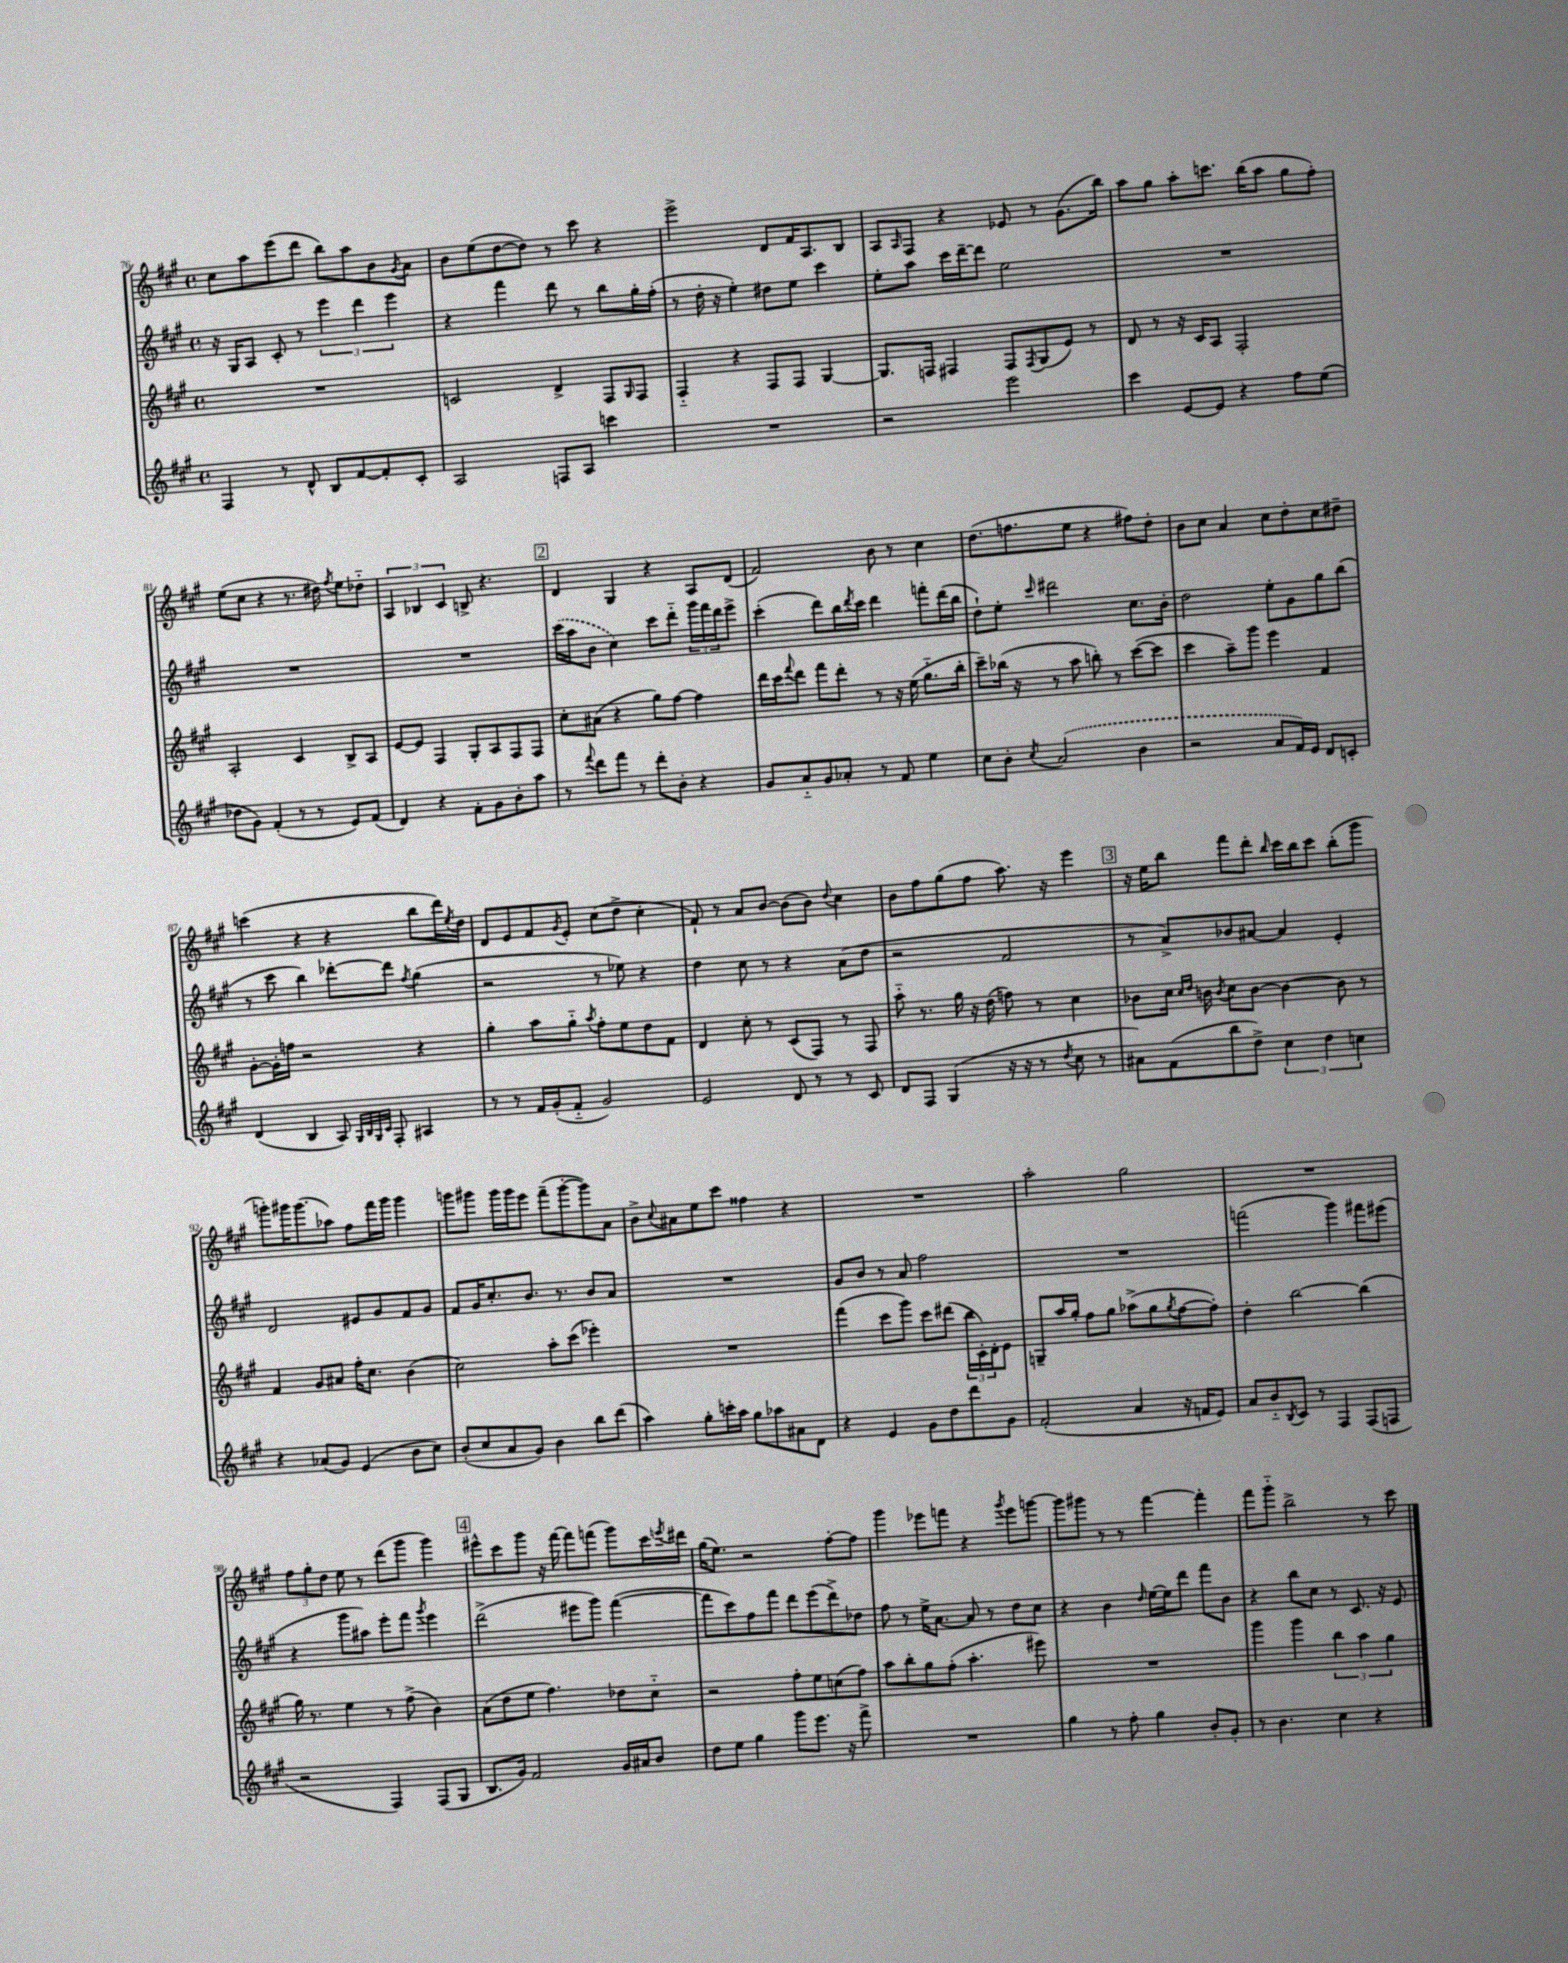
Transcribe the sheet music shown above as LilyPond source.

<<
\new StaffGroup <<
\new Staff = "s0" {
    \clef treble \key a \major \defaultTimeSignature \time 4/4
    cis''8 a''8 e'''8( d'''8 b''8) a''8 b'8 \acciaccatura { gis'8 } a'8 |
    b'8 e''8( d''8~ d''8) r8 cis'''8 r4 |
    e'''2-> d'8 fis'16 a8. b8 |
    a8 \grace { a16 } fis8 r4 ees'8 r8 gis'8.( b''16) |
    a''8 gis''8 a''8-. c'''8. b''16( a''8 gis''8 fis''8-.) |
    e''8( cis''8 r4 r8. dis''16) \acciaccatura { fis''8 } e''8 des''8-_ |
    \tuplet 3/2 { a4 bes4 cis'4 } b8-> r4. |
    \mark \markup { \box "2" } d'4 gis4 r4 a8 d'8( |
    fis'2) b'8 r8 cis''4 |
    d''8.( f''8. e''8 r4 fis''8) d''8-. |
    b'8 cis''8 a'4 cis''8 d''8-. cis''8 dis''8-- |
    c'''4( r4 r4 b''8 d'''16) \acciaccatura { e''8 } d''16 |
    d'8 e'8 fis'8 \acciaccatura { gis'8 } e'8-. cis''8( d''8-> cis''4-. |
    fis'8-!) r8 a'8 b'8~ b'8( b'8) \appoggiatura { d''8 } cis''4 |
    b'8 fis''8 gis''8( fis''8 a''8.) r16 e'''4 |
    \mark \markup { \box "3" } r16 e''16 b''8 fis'''8 d'''8-. \grace { b''16 } cis'''16 b''16 cis'''8 b''8-.( gis'''8 |
    g'''8-.) gis'''16 gis'''8.( aes''8) fis''8 fis'''16 gis'''16 gis'''4 |
    g'''8 gis'''8 gis'''16 gis'''16 e'''8 fis'''8--( gis'''8~-. gis'''8) a'8 |
    b'8-> \appoggiatura { cis''8 } ais'8 e''8 cis'''8 fisis''4 r4 |
    R1 |
    a''2-. gis''2 |
    R1 |
    \tuplet 3/2 { fis''8 gis''8-. d''8 } e''8 r8 d'''8( gis'''8 gis'''4) |
    \mark \markup { \box "4" } eis'''8-^ cis'''8 gis'''8 r16 fis'''16~ fis'''8 f'''8( gis'''8) cis'''16 \acciaccatura { e'''8 } dis'''16 |
    gis''16( e''8.) r2 fis''8~-. fis''8 |
    gis'''4 ees'''8 f'''8 r4 \acciaccatura { gis'''8 } ees'''8 g'''8~ |
    g'''8 gis'''8 r8 r8 fis'''4~ fis'''4-. |
    fis'''8 gis'''8-_ b''2-> r8 cis'''8 \bar "|." |
}
\new Staff = "s1" {
    \clef treble \key a \major \defaultTimeSignature \time 4/4
    r16 gis16 a8 cis'8-. r8 \tuplet 3/2 { e'''4 d'''4 e'''4 } |
    r4 fis'''4 d'''8 r8 b''8 gis''16-. fis''16-.( |
    r8 d''16-. r16 e''4-.) dis''8 e''8 cis'''4 |
    e''8-. a''8 cis'''16 d'''16~-- d'''8 e''2 |
    R1 |
    R1 |
    R1 |
    \mark \markup { \box "2" } \once \slurDashed cis'''16( a''16 b'8 cis''4) cis'''8 d'''8-_ \tuplet 3/2 { gis'''16 fis'''16 d'''16 } e'''8-> |
    cis'''4-.( d'''8) b''16 \acciaccatura { d'''8 } cis'''16 d'''4 f'''8-. d'''16( b''16 |
    d''8-!) e''8-. \grace { cis'''16 } dis'''2 cis''8. b'16-. |
    d''2 e''8-. gis'8 gis''8 b''8( |
    r8 cis'''8 b''4) des'''8~-. des'''8 \acciaccatura { fis''8 } gis''4( |
    r2 r8 ees''8) r4 |
    d''4 cis''8 r8 r4 a'8( d''8 |
    r2 fis'2 |
    \mark \markup { \box "3" } r8 a'8->) bes'8 ais'8~ ais'4 e'4-. |
    d'2 eis'8 gis'8 fis'8 gis'8 |
    fis'8 gis'16 cis''8.-. b'8. r8. b'8 a'8 |
    R1 |
    gis'8 b'8 r8 a'8 fis''2 |
    R1 |
    f'''2( gis'''4) fis'''8 eis'''8( |
    r4 gis'''8 ais''8) e'''8-. fis'''8 \acciaccatura { gis'''8 } e'''4 |
    \mark \markup { \box "4" } d'''2->( eis'''8 gis'''8) fis'''4~( |
    fis'''8 cis'''8) fis''8 fis'''8 d'''8 e'''8( d'''8->) des''8 |
    fis''8 r8 e''16-> a'8.~ a'8 r8 d''8 cis''8 |
    r4 b'4 \grace { d''16 } e''16~ e''16 d'''8 fis'''8 b'8 |
    r4 b''8 cis''8 r8 cis'8. r16 e'8 \bar "|." |
}
\new Staff = "s2" {
    \clef treble \key a \major \defaultTimeSignature \time 4/4
    R1 |
    c'2 d'4-> fis8 \grace { gis16 } fis8 |
    fis4-_ r4 fis8 fis8 gis4~ |
    gis8. f16 fis4 fis8 \acciaccatura { fis8 } gis8( e'8) r8 |
    d'8 r8 r16 cis'16 a8 fis2-. |
    a2-. cis'4 b8-> a8 |
    e'8~ e'8 fis4 gis8-. a8 fis8 fis8 |
    \mark \markup { \box "2" } cis''8-. ais'8( r4 gis''8) fis''8~ fis''4 |
    d'''16 cis'''16 \appoggiatura { fis'''8 } d'''8 fis'''8 d'''8-. r8 r16 e''16( gis''8.-_ b''16-. |
    cis'''8--) bes''16( r16 r8 a''8 b''8-.) r8 cis'''8~( cis'''8 |
    cis'''4 a''8--) gis'''8 e'''4 fis'4 |
    gis'8~-. gis'16-. f''16 r2 r4 |
    gis''4-. a''8 gis''8-_ \acciaccatura { a''8 } fis''8-. e''8 d''8 fis'8 |
    d'4 cis''8-. r8 cis'8( fis8) r8 fis8 |
    a''8-_ r8. gis''16 r16 d''16( f''8) r8 cis''4 |
    \mark \markup { \box "3" } bes'8 cis''16 \grace { cis''16 d''16 } b'16 \acciaccatura { b'8 } cis''8 b'8~ b'4~ b'8 r8 |
    fis'4 gis'8 ais'8 fis''16-. cis''8. b'4( |
    cis''2) a''8-. cis'''8( ees'''4-.) |
    R1 |
    fis'''4( cis'''8 gis'''8) cis'''8 dis'''8( \tuplet 3/2 { b''16 cis'16-.) d'16-. } e'8 |
    g8-- a''16 gis''16-. fis''8 gis''8 aes''8->( gis''8 \acciaccatura { gis''8 } fis''8~ fis''8-.) |
    d''4-. b''2~ b''4( |
    gis''16) r8. e''4 r8 fis''8->( b'4) |
    \mark \markup { \box "4" } a'8( d''8 e''8 fis''4.) des''8 cis''8-_ |
    r2 fis''8-. e''8 c''8( fis''8) |
    a''8 b''8-. gis''8 fis''8-.( a''4.-. eis'''8) |
    R1 |
    gis'''4 gis'''4 \tuplet 3/2 { b''4 a''4 gis''4 } \bar "|." |
}
\new Staff = "s3" {
    \clef treble \key a \major \defaultTimeSignature \time 4/4
    fis4 r8 d'8-^ b8 fis'8~ fis'8-. cis'8-. |
    a2 f8 a8 c'''4 |
    R1 |
    r2 e'''2 |
    cis'''4 e'8~ e'8 r4 fis''8 e''8( |
    des''8 gis'8) fis'4-.( r8 r8 e'8) fis'8( |
    d'4) r4 fis'8-. gis'8 b'8-. a''8 |
    \mark \markup { \box "2" } r8 \appoggiatura { fis'''8 } d'''8 fis'''8 r8 d'''8-. b'8-. r4 |
    gis'8 a'8-_ gis'8 aes'8-. r8 fis'8 e''4 |
    cis''8 b'8-. \acciaccatura { cis''8 } \once \slurDashed a'2( b'4 |
    r2 a'8 fis'16) e'16 d'8 c'8-. |
    d'4( b4 a8) \grace { gis32 b32 gis32 cis'32 } fis8-. ais4 |
    r8 r8 fis'16 gis'16-.( fis'8-_ gis'2) |
    e'2 d'8 r8 r8 cis'8 |
    d'8 fis8 gis4( r16 r16 r8 \acciaccatura { d''8 } cis''8 r8 |
    \mark \markup { \box "3" } ais'8) fis'8( b''8 d''8->) \tuplet 3/2 { cis''4 d''4 c''4 } |
    r4 aes'8( gis'8) e'4( b'8 cis''8) |
    b'8-.( cis''8 a'8 gis'8) b'4 b''8 d'''8( |
    a''4) gis''8-. c'''16-. a''16 gis''8 aes''8 ais'8 d'8 |
    r4 e'4 gis'8 d''8 d'''8 gis'8 |
    fis'2-.( a'4 r16 f'16 e'8) |
    a'8 b'8-_ \acciaccatura { b8 } cis'8 r8 fis4 fis8( f8 |
    r2 fis4) fis8( gis8 |
    \mark \markup { \box "4" } b8. gis'16) fis'2 gis'16 ais'16 b'8 |
    d''8 e''8 gis''4 gis'''8 e'''8. r16 fis'''8-> |
    R1 |
    gis''4 r8 fis''8-. gis''4 b'8-. gis'8-. |
    r8 b'4. cis''4 r4 \bar "|." |
}
>>
>>
\layout { \context { \Score currentBarNumber = #76 } }
